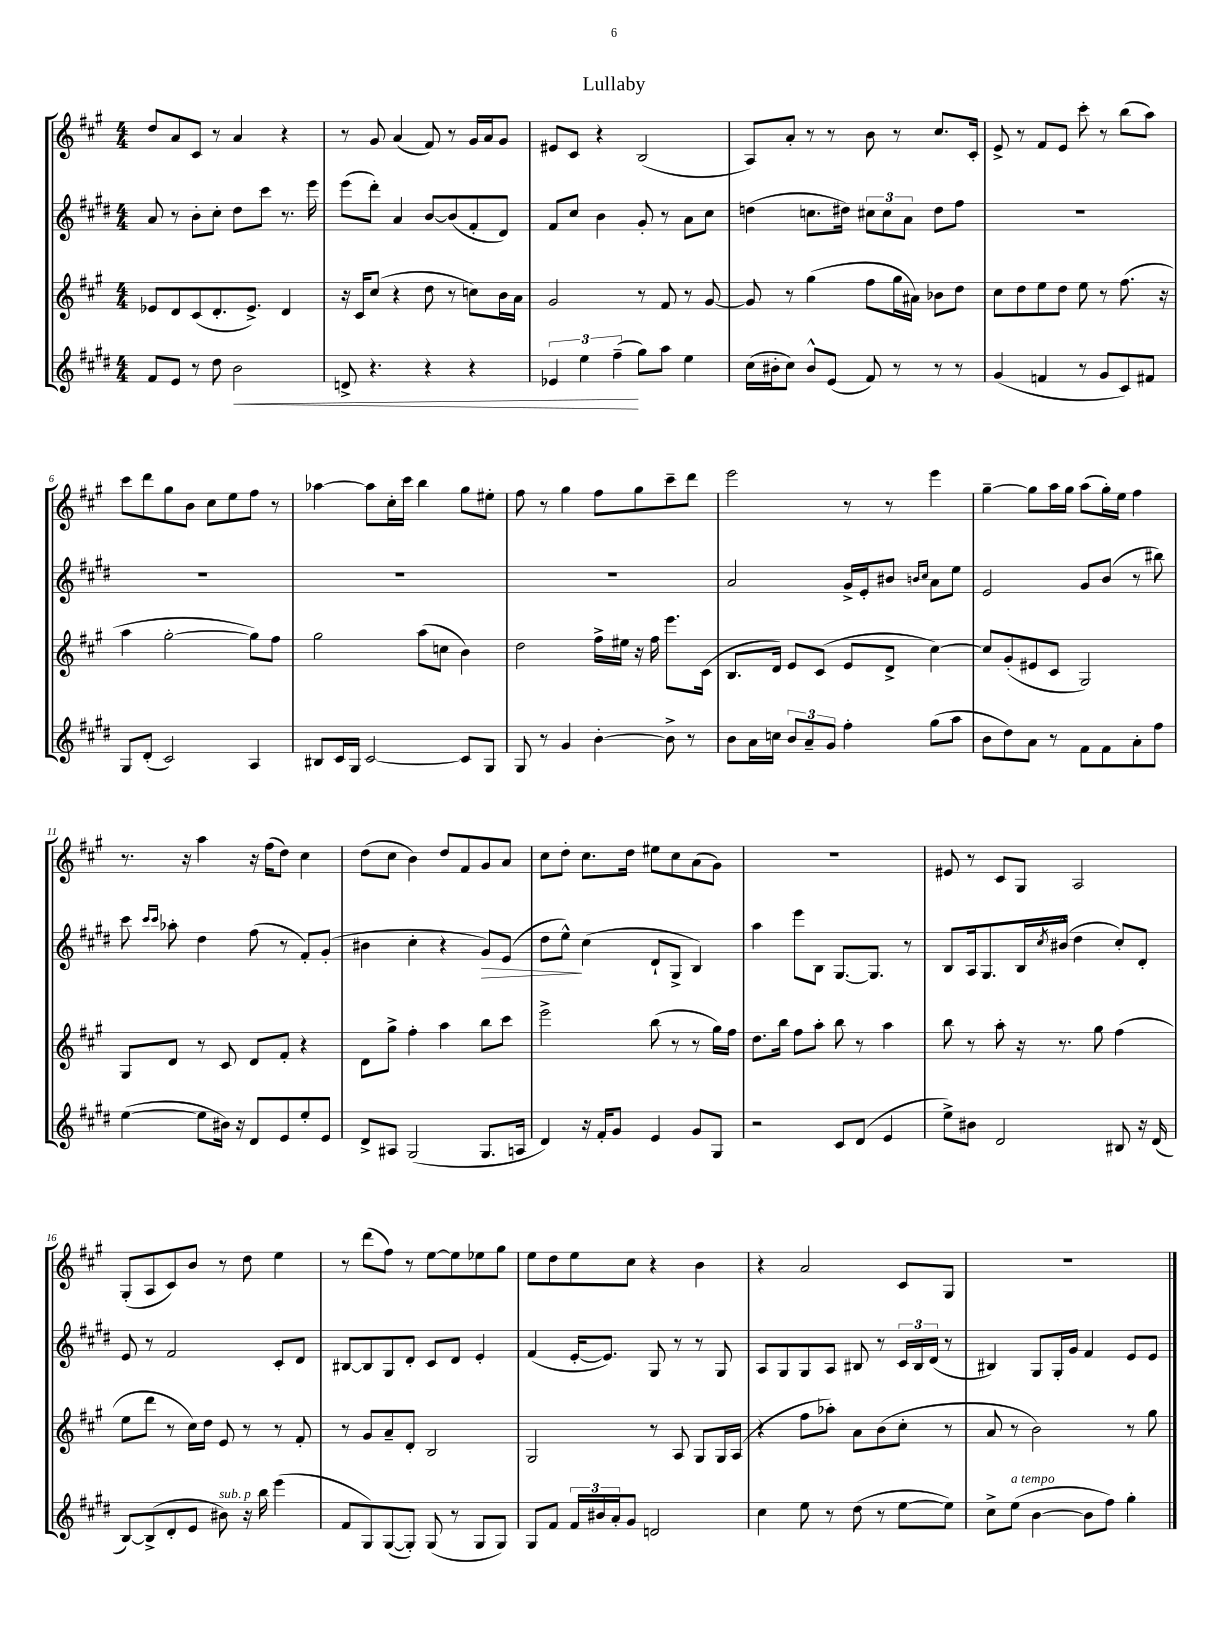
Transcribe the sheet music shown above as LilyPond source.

\header { title = "Lullaby" }
<<
\new StaffGroup <<
\new Staff = "s0" {
    \clef treble \key a \major \numericTimeSignature \time 4/4
    d''8 a'8 cis'8 r8 a'4 r4 |
    r8 gis'8 a'4( fis'8) r8 gis'16 a'16 gis'8 |
    eis'8 cis'8 r4 b2( |
    a8) a'8-. r8 r8 b'8 r8 cis''8. cis'16-. |
    e'8-> r8 fis'8 e'8 cis'''8-. r8 b''8( a''8) |
    cis'''8 d'''8 gis''8 b'8 cis''8 e''8 fis''8 r8 |
    aes''4~ aes''8 cis''16-. cis'''16 b''4 gis''8 eis''8-. |
    fis''8 r8 gis''4 fis''8 gis''8 cis'''8-- d'''8 |
    e'''2 r8 r8 e'''4 |
    gis''4~-- gis''8 a''16 gis''16 a''8( gis''16-.) e''16 fis''4 |
    r8. r16 a''4 r16 fis''16( d''8) cis''4 |
    d''8( cis''8 b'4) d''8 fis'8 gis'8 a'8 |
    cis''8 d''8-. cis''8. d''16 eis''8 cis''8 a'8( gis'8) |
    R1 |
    eis'8 r8 cis'8 gis8 a2 |
    gis8-.( a8 cis'8) b'8 r8 d''8 e''4 |
    r8 d'''8( fis''8) r8 e''8~ e''8 ees''8 gis''8 |
    e''8 d''8 e''8 cis''8 r4 b'4 |
    r4 a'2 cis'8 gis8 |
    R1 \bar "|." |
}
\new Staff = "s1" {
    \clef treble \key e \major \numericTimeSignature \time 4/4
    a'8 r8 b'8-. cis''8-. dis''8 cis'''8 r8. e'''16 |
    e'''8( dis'''8-.) a'4 b'8~ b'8( fis'8-. dis'8) |
    fis'8 cis''8 b'4 gis'8-. r8 a'8 cis''8 |
    d''4( c''8. dis''16) \tuplet 3/2 { cis''8 cis''8 a'8 } dis''8 fis''8 |
    R1 |
    R1 |
    R1 |
    R1 |
    a'2 gis'16-> e'16-. bis'8 \grace { b'16 cis''16 } a'8 e''8 |
    e'2 gis'8 b'8( r8 bis''8) |
    cis'''8 \grace { cis'''16 cis'''16 } aes''8-. dis''4 fis''8( r8 fis'8-.) gis'8-.( |
    bis'4 cis''4-. r4 gis'8\>) e'8( |
    dis''8 e''8-^\!) cis''4( dis'8-! gis8-> b4) |
    a''4 e'''8 b8 gis8.~ gis8. r8 |
    b8 a16 gis8. b16 \acciaccatura { cis''8 } bis'16-^( dis''4 cis''8-.) dis'8-. |
    e'8 r8 fis'2 cis'8-. dis'8 |
    bis8~ bis8 gis8 dis'8-. cis'8 dis'8 e'4-. |
    fis'4( e'16~-. e'8.) gis8 r8 r8 gis8 |
    a8 gis8 gis8 a8 bis8 r8 \tuplet 3/2 { cis'16 bis16 dis'16( } r8 |
    bis4) gis8 gis16-. gis'16 fis'4 e'8 e'8 \bar "|." |
}
\new Staff = "s2" {
    \clef treble \key a \major \numericTimeSignature \time 4/4
    ees'8 d'8 cis'8( d'8.-. ees'8.->) d'4 |
    r16 cis'16 cis''8( r4 d''8 r8 c''8) b'16 a'16 |
    gis'2 r8 fis'8 r8 gis'8~ |
    gis'8 r8 gis''4( fis''8 gis''16 ais'16) bes'8 d''8 |
    cis''8 d''8 e''8 d''8 e''8 r8 fis''8.( r16 |
    a''4 gis''2~-. gis''8) fis''8 |
    gis''2 a''8( c''8 b'4) |
    d''2 fis''16-> eis''16 r16 fis''16 e'''8. cis'16( |
    b8. d'16) e'8 cis'8( e'8 d'8-> cis''4~) |
    cis''8 gis'8-.( eis'8 cis'8 gis2) |
    gis8 d'8 r8 cis'8 d'8 fis'8-. r4 |
    d'8 gis''8-> fis''4-. a''4 b''8 cis'''8 |
    e'''2-> b''8( r8 r8 gis''16) fis''16 |
    d''8. b''16 fis''8 a''8-. b''8 r8 a''4 |
    b''8 r8 a''8-. r16 r8. gis''8 fis''4( |
    e''8 d'''8 r8 cis''16) d''16 e'8 r8 r8 fis'8-. |
    r8 gis'8 a'8-- d'8-. b2 |
    gis2 r8 a8 gis8 gis16 a16( |
    r4 fis''8 aes''8-.) a'8 b'8( cis''8-. r8 |
    a'8 r8 b'2) r8 gis''8 \bar "|." |
}
\new Staff = "s3" {
    \clef treble \key e \major \numericTimeSignature \time 4/4
    fis'8 e'8 r8 dis''8 b'2\< |
    d'8-> r4. r4 r4 |
    \tuplet 3/2 { ees'4 e''4 fis''4--\!( } gis''8) a''8 e''4 |
    cis''16( bis'16-. cis''8) bis'8-^ e'8( fis'8) r8 r8 r8 |
    gis'4( f'4 r8 gis'8 cis'8) fis'8 |
    gis8 dis'8-.( cis'2) a4 |
    bis8 cis'16 gis16 cis'2~ cis'8 gis8 |
    gis8 r8 gis'4 b'4~-. b'8-> r8 |
    b'8 a'16 c''16 \tuplet 3/2 { b'8 a'8-- gis'8 } fis''4-. gis''8( a''8 |
    b'8 dis''8) a'8 r8 fis'8 fis'8 a'8-. fis''8 |
    e''4~( e''8 bis'16) r16 dis'8 e'8 e''8-. e'8 |
    dis'8-> ais8 gis2( gis8. a16 |
    dis'4) r16 fis'16-. gis'8 e'4 gis'8 gis8 |
    r2 cis'8 dis'8( e'4 |
    e''8->) bis'8 dis'2 bis8 r16 dis'16( |
    b8~) b8->( dis'8-. e'8 bis'8^\markup { \italic "sub. p" }) r16 b''16 e'''4( |
    fis'8 gis8) gis8~( gis8-.) gis8( r8 gis8 gis8) |
    gis8 fis'8 \tuplet 3/2 { fis'16 bis'16 a'16-. } gis'8 d'2 |
    cis''4 e''8 r8 dis''8( r8 e''8~ e''8) |
    cis''8-> e''8^\markup { \italic "a tempo" }( b'4~ b'8 fis''8) gis''4-. \bar "|." |
}
>>
>>
